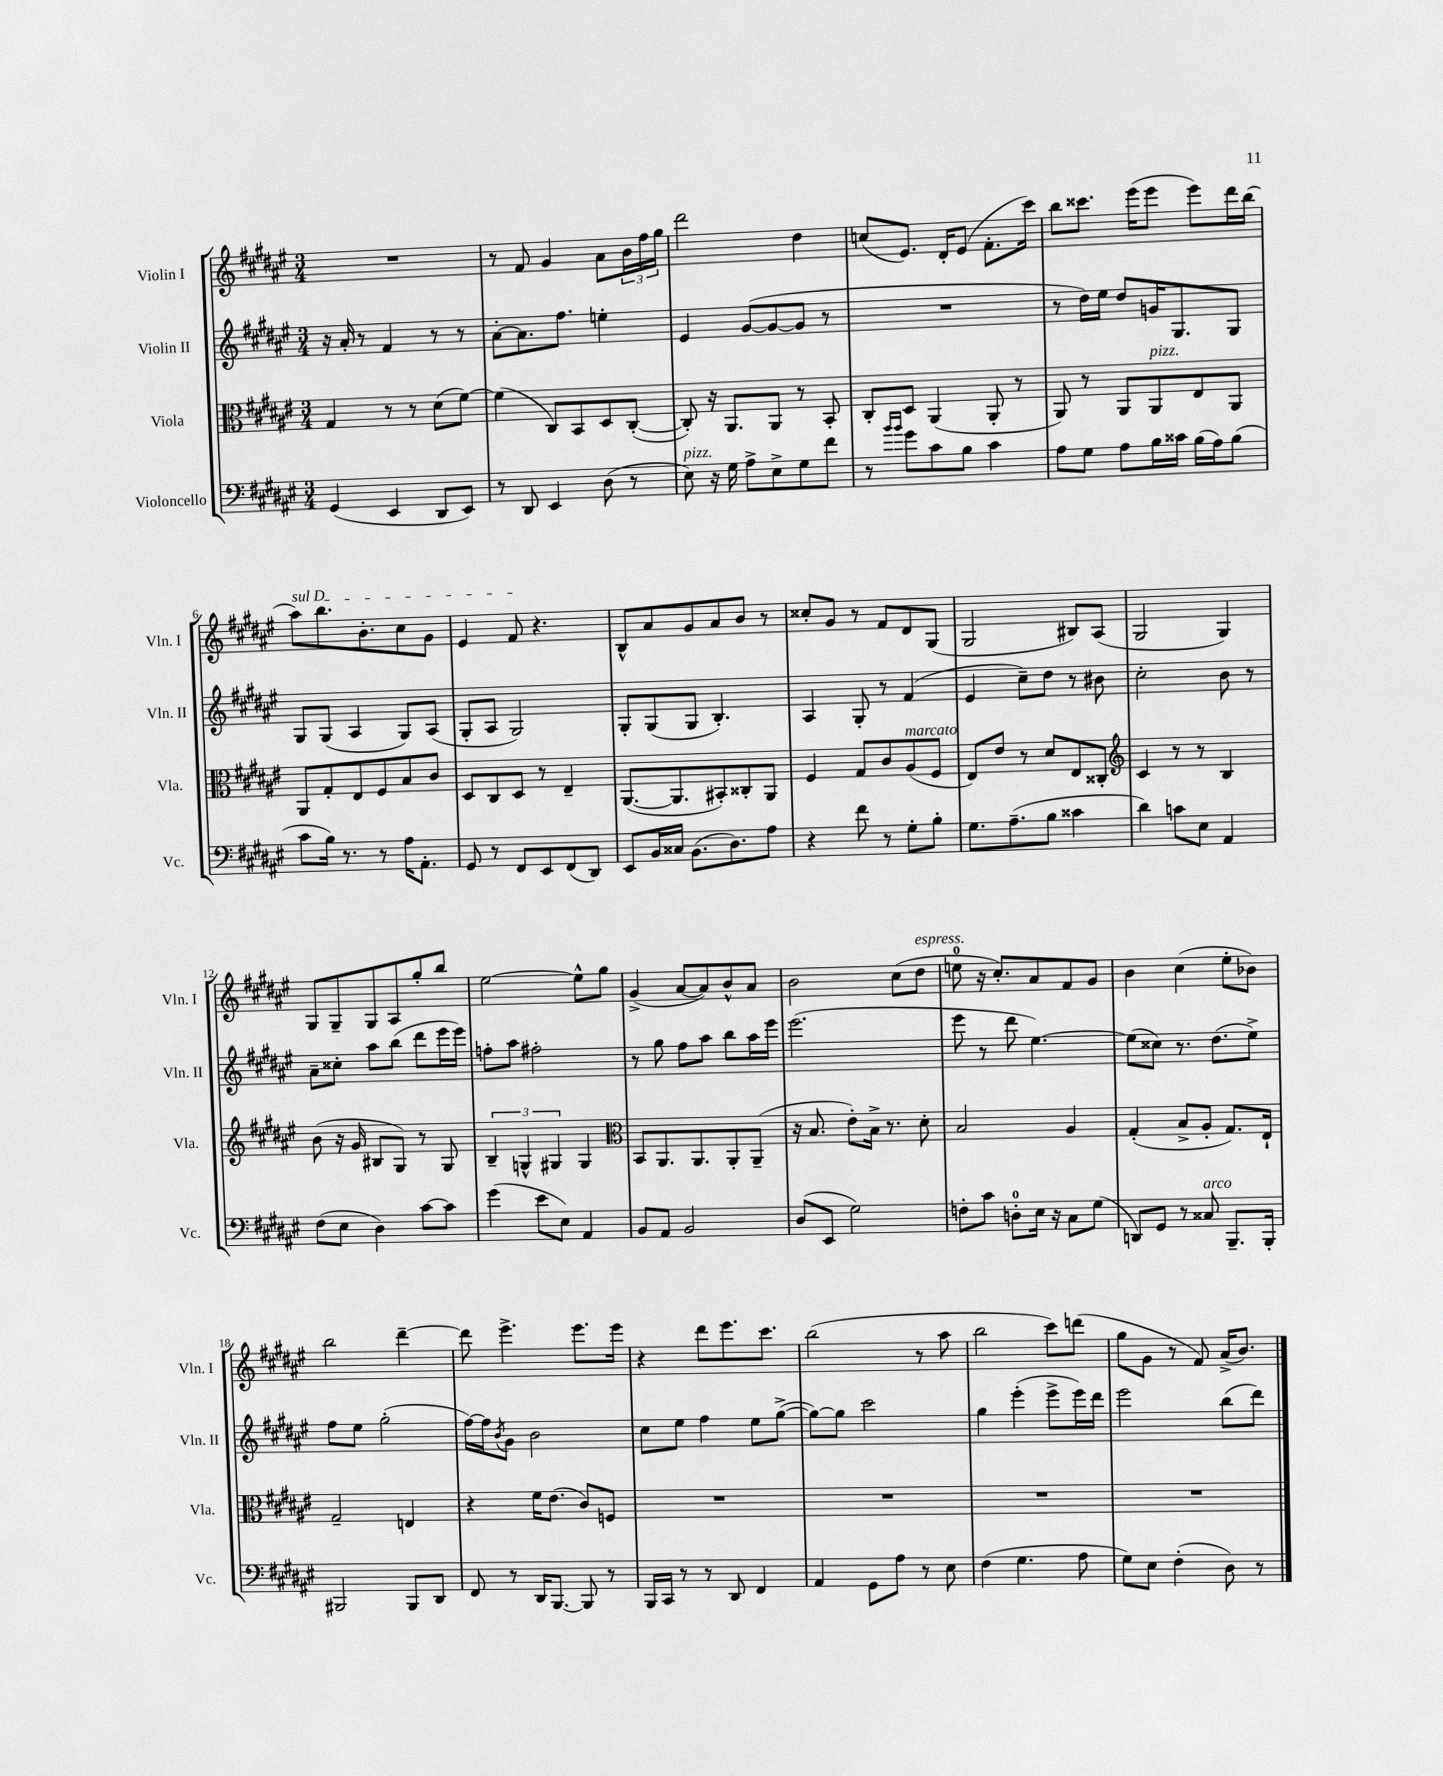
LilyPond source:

<<
\new StaffGroup <<
\new Staff = "s0" \with { instrumentName = "Violin I" shortInstrumentName = "Vln. I" } {
    \clef treble \key fis \major \numericTimeSignature \time 3/4
    R2. |
    r8 fis'8 gis'4 ais'8 \tuplet 3/2 { b'16 fis''16 gis''16 } |
    dis'''2 dis''4 |
    c''8( eis'8.) dis'16-. eis'8( fis'8.-. cis'''16) |
    b''8 cisis'''8. eis'''16( eis'''8 eis'''8) dis'''16 b''16( |
    \once \override TextSpanner.bound-details.left.text = \markup { \italic "sul D" } ais''8\startTextSpan) b''8. b'8.-. cis''8 gis'8 |
    eis'4 fis'8\stopTextSpan r4. |
    b8-^ ais'8 gis'8 ais'8 b'8 r8 |
    cisis''8-. gis'8 r8 fis'8 dis'8 gis8( |
    gis2 bis8) ais8( |
    gis2 gis4) |
    gis8 gis8-- gis8 ais8 gis''8-. b''8 |
    eis''2~ eis''8-^ gis''8 |
    gis'4->( ais'8~ ais'8) b'8-^ ais'8 |
    b'2 cis''8( dis''8^\markup { \italic "espress." } |
    e''8-0 r16 cis''8.-.) ais'8 fis'8 gis'8 |
    b'4 cis''4( eis''8-. bes'8) |
    b''2 dis'''4~-- |
    dis'''8 eis'''4.-> eis'''8. eis'''16 |
    r4 dis'''8 eis'''8. cis'''8. |
    b''2( r8 ais''8 |
    b''2 cis'''8) d'''8( |
    gis''8 gis'8 r8 fis'8) ais'16->( b'8.) \bar "|." |
}
\new Staff = "s1" \with { instrumentName = "Violin II" shortInstrumentName = "Vln. II" } {
    \clef treble \key fis \major \numericTimeSignature \time 3/4
    r16 ais'16-. r8 fis'4 r8 r8 |
    ais'8~-. ais'8. fis''8. e''4-. |
    eis'4 gis'8~( gis'8~ gis'8 r8 |
    R2. |
    r8 dis''16) eis''16 dis''8 g'16 gis8. gis8 |
    gis8 gis8( ais4 gis8) ais8( |
    gis8-. ais8 gis2) |
    gis8-. gis8( gis8 b4.-.) |
    ais4 gis8-. r8 fis'4( |
    eis'4 cis''8--) dis''8 r8 bis'8 |
    cis''2-. b'8 r8 |
    ais'8-- cisis''8-. ais''8 b''8( dis'''8 eis'''16 eis'''16) |
    f''8-. ais''8 fis''2-. |
    r8 gis''8 fis''8 ais''8 b''8 ais''16 eis'''16 |
    eis'''2.( |
    eis'''8 r8 dis'''8 eis''4.~) |
    eis''8( cisis''8) r8. dis''8.( eis''8->) |
    fis''8 eis''8 gis''2-.( |
    fis''16~) fis''16 \acciaccatura { b'8 } gis'8 b'2 |
    cis''8 eis''8 fis''4 eis''8 gis''8~->( |
    gis''8~) gis''8 cis'''2 |
    gis''4 eis'''4-.( eis'''8-> eis'''16) dis'''16 |
    eis'''2 b''8( dis'''8) \bar "|." |
}
\new Staff = "s2" \with { instrumentName = "Viola" shortInstrumentName = "Vla." } {
    \clef alto \key fis \major \numericTimeSignature \time 3/4
    gis4 r8 r8 dis'8( fis'8~) |
    fis'4( cis8) b,8 dis8 cis8~-.( |
    cis8-.) r16 ais,8. ais,8 r8 b,8-. |
    cis8-. dis8 ais,4( ais,8-. r8 |
    ais,8) r8 ais,8 ais,8^\markup { \italic "pizz." } eis8 ais,8 |
    ais,8 gis8-. eis8 fis8 b8 cis'8 |
    dis8 cis8 dis8 r8 eis4-- |
    ais,8.~( ais,8. bis,8-.) cisis8-. ais,8 |
    fis4 gis8 cis'8 ais8^\markup { \italic "marcato" }( fis8 |
    eis8) eis'8 r8 dis'8 eis8 cisis8-. |
    \clef treble cis'4 r8 r8 b4 |
    b'8( r16 gis'16 bis8 gis8) r8 gis8 |
    \tuplet 3/2 { b4-- g4-^ gis4 } gis4 |
    \clef alto b,8 ais,8. ais,8. ais,8-. ais,8--( |
    r16 b8. eis'8-.) b16-> r8. dis'8-. |
    b2 ais4 |
    gis4-.( b8-> ais8-. gis8.) eis16-! |
    gis2-- e4 |
    r4 fis'16 eis'8.( cis'8) f8 |
    R2. |
    R2. |
    R2. |
    R2. \bar "|." |
}
\new Staff = "s3" \with { instrumentName = "Violoncello" shortInstrumentName = "Vc." } {
    \clef bass \key fis \major \numericTimeSignature \time 3/4
    gis,4( eis,4 dis,8 eis,8) |
    r8 dis,8 eis,4 dis8( r8 |
    eis8^\markup { \italic "pizz." }) r16 gis16 ais8-> eis8-> gis8 fis'8 |
    r8 \grace { b'16 b'16 } gis'8 cis'8 b8 cis'4 |
    ais8 gis8 ais8 b16 cisis'16 b16( ais16) b8( |
    cis'8 b16) r8. r8 ais16 ais,8.-. |
    gis,8 r8 fis,8 eis,8 fis,8( dis,8) |
    eis,8 b,16 cisis16 b,8.( dis8.) ais8 |
    r4 fis'8 r8 gis8-. b8-. |
    gis8. ais8.--( b8 cisis'4 |
    dis'4) c'8 eis8 ais,4 |
    fis8( eis8 dis4) cis'8~ cis'8 |
    gis'4( eis'8 eis8) ais,4 |
    b,8 ais,8 b,2 |
    dis8( eis,8 gis2) |
    f8-. cis'8 d8-0-. eis16 r16 cis8 gis8( |
    d,8) gis,8 r8 cisis8^\markup { \italic "arco" } b,,8.-- b,,16-. |
    bis,,2 bis,,8 dis,8 |
    fis,8 r8 dis,16 b,,8.~ b,,8 r8 |
    b,,16 cis,16 r8 r8 dis,8 fis,4 |
    ais,4 gis,8 ais8 r8 eis8 |
    fis4( gis4. ais8 |
    gis8) eis8 fis4-.( dis8) r8 \bar "|." |
}
>>
>>
